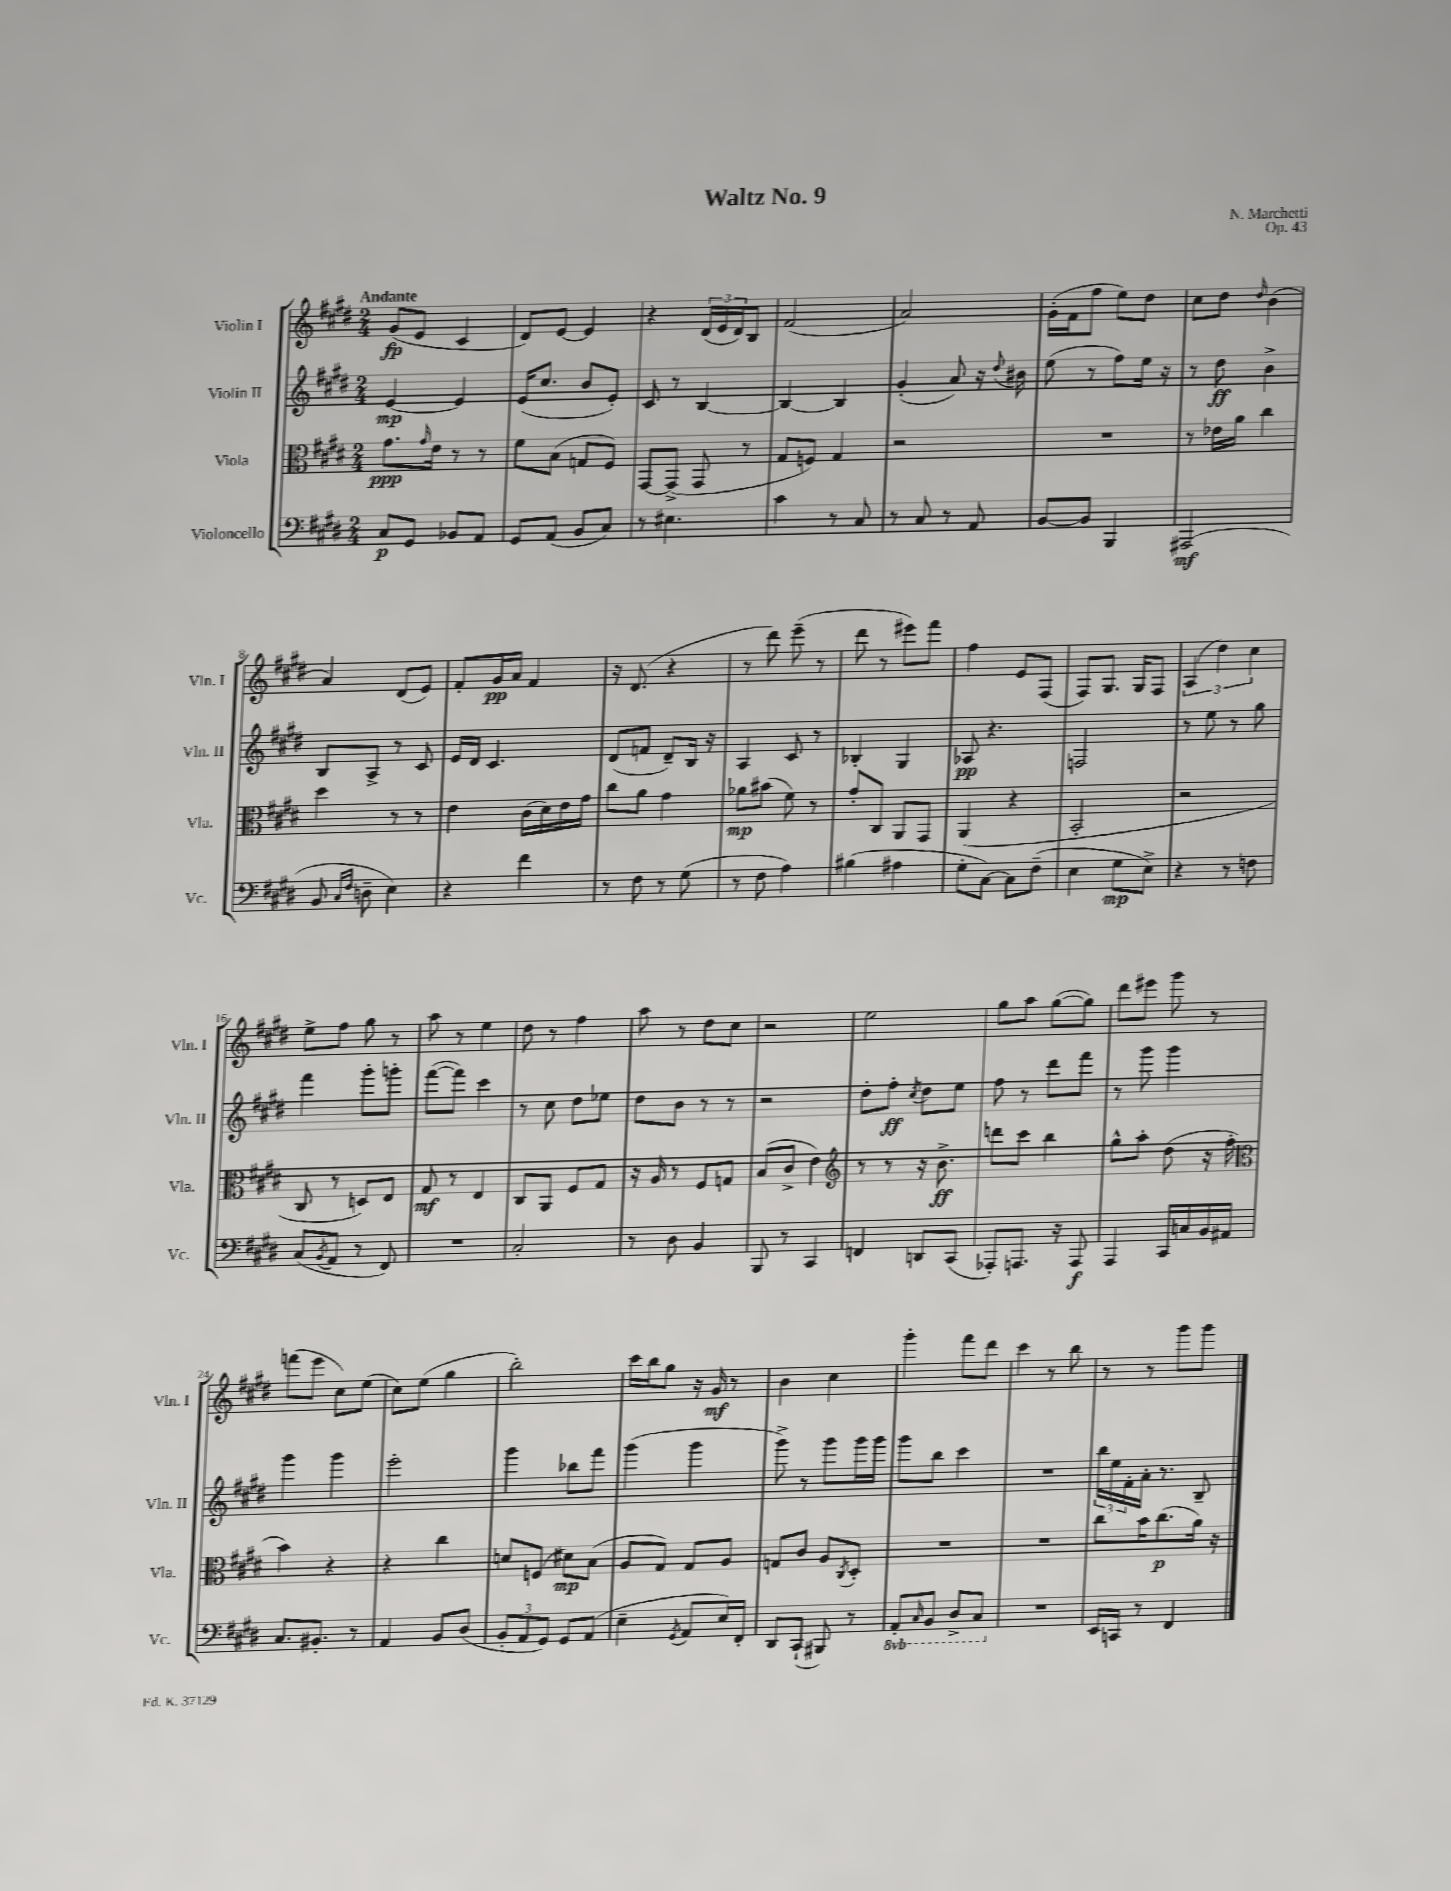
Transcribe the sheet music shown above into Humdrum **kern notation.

**kern	**kern	**kern	**kern
*staff4	*staff3	*staff2	*staff1
*clefF4	*clefC3	*clefG2	*clefG2
*k[f#c#g#d#]	*k[f#c#g#d#]	*k[f#c#g#d#]	*k[f#c#g#d#]
*M2/4	*M2/4	*M2/4	*M2/4
8C#	8.g#	[4e	(8g#
8GG#	.	.	8e
.	16qqg#	.	.
.	16e	.	.
8BB-	8r	4e]	4c#
8AA	8r	.	.
=	=	=	=
8GG#	8f#	(16e	8d#)
.	.	8.cc#	.
(8AA	(8B	.	[8e
8BB	8G	8b	4e]
8C#)	8F#)	8e')	.
=	=	=	=
8r	[8GG#	8c#	4r
4.E#	(8GG#^]	8r	.
.	8GG#	[4B	(24d#
.	.	.	24e
.	.	.	24d#)
.	8r	.	8B
=	=	=	=
4c#	8G#	4B_	(2f#
.	8F)	.	.
8r	4G#	4B]	.
8C#	.	.	.
=	=	=	=
8r	2r	(4g#'	2a)
8C#	.	.	.
8r	.	8a)	.
8AA	.	16r	.
.	.	8qqdd#	.
.	.	16b#	.
=	=	=	=
[8BB	2r	(8ee	(16g#'
.	.	.	16f#
8BB]	.	8r	8ff#
4BBB	.	8ff#)	8ee)
.	.	16ee	8dd#
.	.	16r	.
=	=	=	=
(2AAA#	8r	8r	8cc#
.	16e-	8dd#	8dd#
.	16a	.	.
.	.	.	16qqdd#
.	4cc#	4b^	(4b
=	=	=	=
8BB	4dd#	8B	4a)
16qqC#	.	.	.
16qqF#	.	.	.
8D~	.	8A^	.
4E)	8r	8r	(8d#
.	8r	8c#	8e)
=	=	=	=
4r	4e	16e	8f#'
.	.	16d#	.
.	.	4.c#	16g#
.	.	.	16a
4f#	(16c#	.	4f#
.	16d#)	.	.
.	16e	.	.
.	16g#	.	.
=	=	=	=
8r	8cc#	(8d#	16r
.	.	.	(8.d#
8F#	8a	8f	.
8r	4g#	8d#~)	4r
(8G#	.	16B	.
.	.	16r	.
=	=	=	=
8r	8a-	4A	8r
8F#	(8b#	.	8ddd#)
4A)	8f#)	8c#	(8eee~
.	8r	8r	8r
=	=	=	=
(4B#	8g#'	4B-'	8ddd#
.	8C#	.	8r
4A#	8AA	4G#	8eee#)
.	8GG#	.	8fff#
=	=	=	=
8G#'	(4AA	8A-	4ff#
[8C#)	.	4.r	.
8C#]	4r	.	8e
(8F#~	.	.	(8F#
=	=	=	=
4E	2BB'	2F	8F#)
.	.	.	8.G#
8G#	.	.	.
.	.	.	16G#
8E^)	.	.	8F#
=	=	=	=
4r	2r	8r	(6A
.	.	8ee	.
.	.	.	6dd#)
8r	.	8r	.
.	.	.	6cc#
8F	.	8gg#	.
=	=	=	=
(8C#	8C#	4fff#	8ee^
8qBB	.	.	.
8AA	8r	.	8ff#
8r	8D)	8ggg#'	8gg#
8FF#)	8E	8ggg'	8r
=	=	=	=
2r	8G#	([8fff#	8aa
.	8r	8fff#])	8r
.	4E	4ccc#	4ee
=	=	=	=
2C#'	8C#	8r	8dd#
.	8AA	8cc#	8r
.	8F#	8dd#	4ff#
.	8G#	8ee-	.
=	=	=	=
8r	16r	8dd#	8aa
.	16A	.	.
8D#	8r	8b	8r
4BB	8F#	8r	8dd#
.	8G	8r	8cc#
=	=	=	=
8BBB	(8B	2r	2r
8r	8c#^	.	.
4CC#	4e)	.	.
=	=	=	=
*	*clefG2	*	*
4FF	8r	8dd#'	2ee
.	8r	8ff#'	.
.	.	8qcc#	.
8DD	16r	8dd#	.
.	8.b^	.	.
(8CC#	.	8ee	.
=	=	=	=
8AAA-')	8ddd	8ff#	8gg#
8.AAA	8ccc#	8r	8aa
.	4bb	8ddd#	([8gg#
16r	.	.	.
8AAA	.	8fff#	8gg#])
=	=	=	=
4AAA	8gg#^^	8r	8ddd#
.	8aa'	8ggg#	8eee#
16CC#	(8dd#	4ggg#	8ggg#
16C	.	.	.
16BB	16r	.	8r
16AA#	16ff#'	.	.
=	=	=	=
*	*clefC3	*	*
8.C#	4b)	4ggg#	(8fff
.	.	.	8eee
8.BB#'	.	.	.
.	4r	4ggg#	8cc#)
8r	.	.	(8ee
=	=	=	=
4AA	4r	2eee'	8cc#)
.	.	.	(8ee
8BB	4cc#	.	4gg#
(8D#	.	.	.
=	=	=	=
12BB'	8d	4ggg#	2bb')
12AA	.	.	.
.	(8F	.	.
12GG#)	.	.	.
8GG#	8d#)	8bb-	.
(8AA	(8B	8fff#	.
=	=	=	=
4E~	8A	(4ggg#	16ccc#
.	.	.	16bb
.	8G#)	.	8gg#
8qGG#	.	.	.
8AA	8G#	4ggg#	16r
.	.	.	16g#
16E)	8A	.	8r
16FF#'	.	.	.
=	=	=	=
8DD#	8G	8ggg#^)	4b
(8CC#`	8c#	8r	.
8BBB#)	8A	8ggg#	4cc#
.	8qC#	.	.
8r	8D#'	16ggg#	.
.	.	16ggg#	.
=	=	=	=
8AAA'	2r	8ggg#	4ggg#'
16qqCC#	.	.	.
8BBB	.	8bb	.
8DD#^	.	4ccc#	8fff#
8CC#	.	.	8ddd#
=	=	=	=
2r	2r	2r	4ccc#
.	.	.	8r
.	.	.	8bb
=	=	=	=
16EE	8cc#	24bb	8r
.	.	24ee	.
16CC	.	.	.
.	.	24f#'	.
8r	16b	16a'	8r
.	(8.cc#	8.r	.
4FF#	.	.	8ggg#
.	16a)	8B~	8ggg#
.	16r	.	.
==	==	==	==
*-	*-	*-	*-
